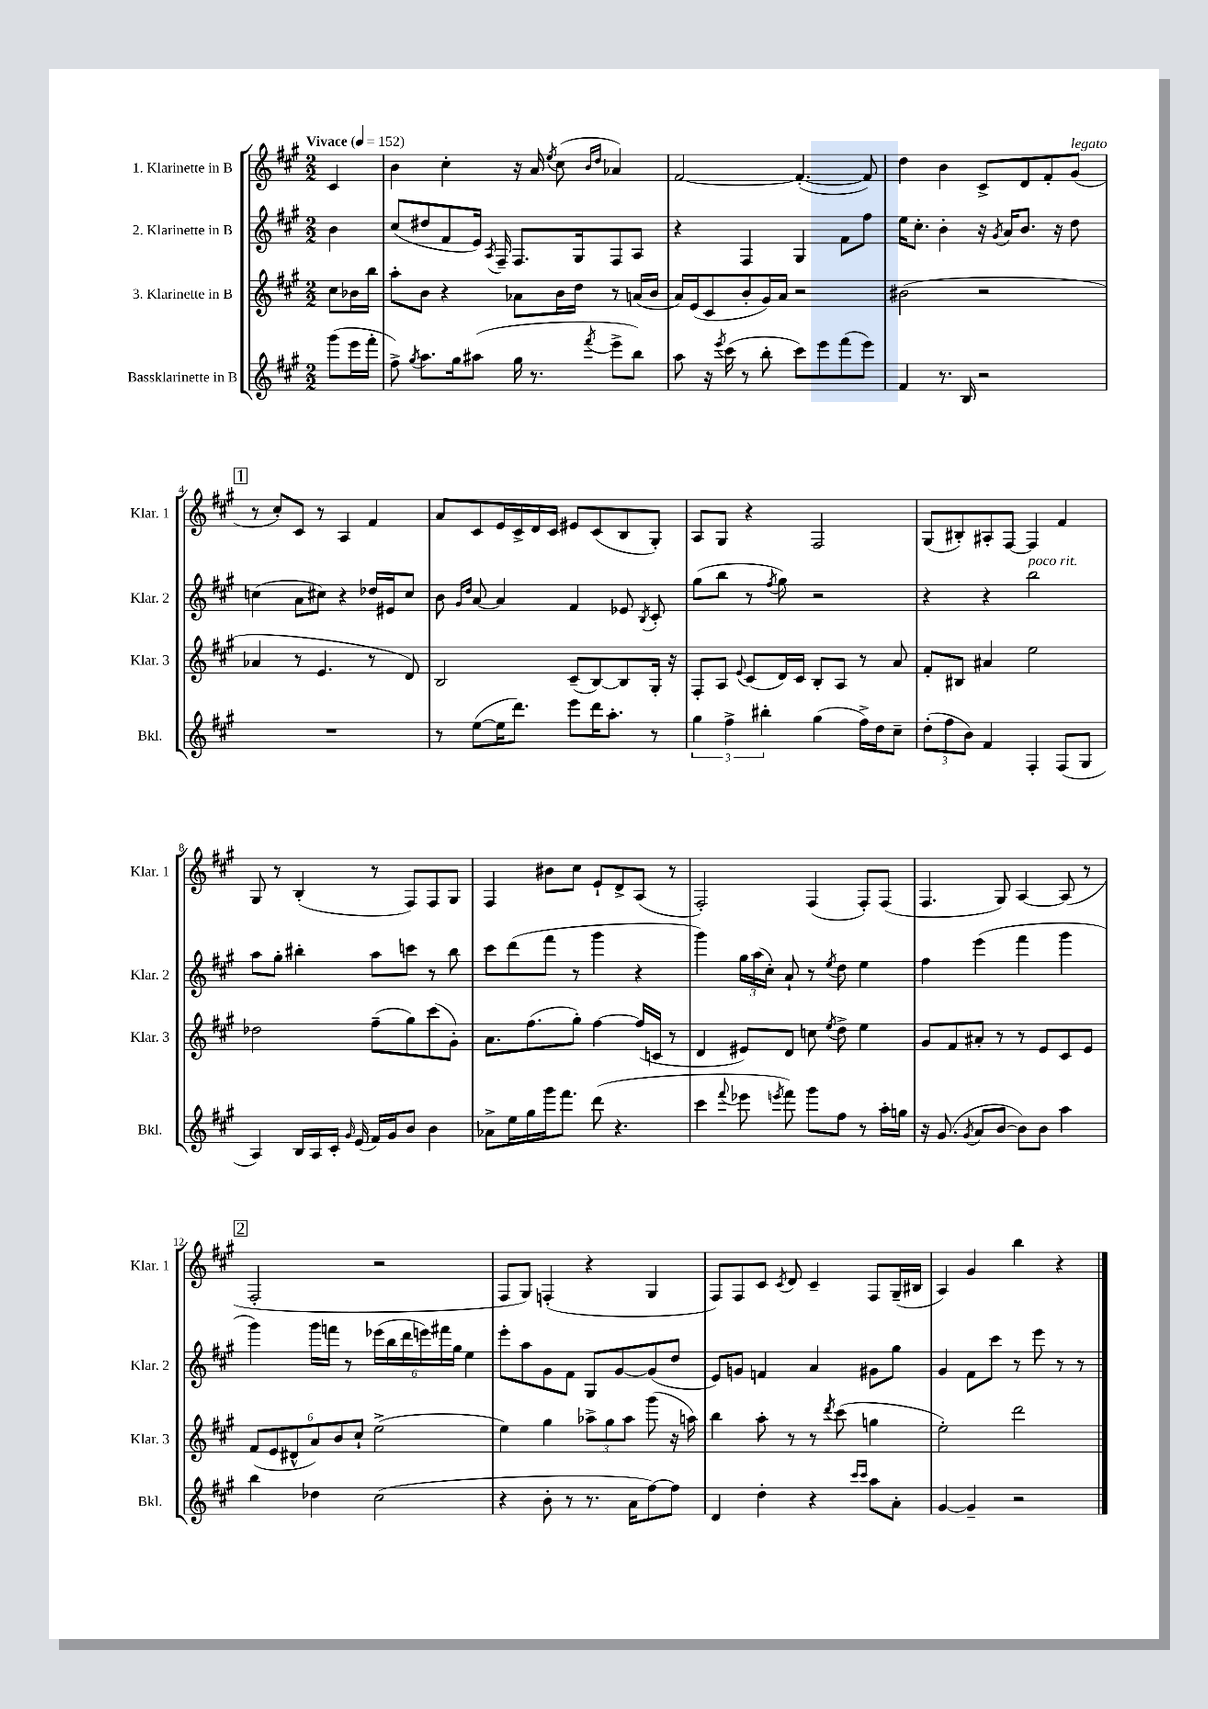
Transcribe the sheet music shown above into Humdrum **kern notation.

**kern	**kern	**kern	**kern
*part4	*part3	*part2	*part1
*staff4	*staff3	*staff2	*staff1
*I"Bassklarinette in B	*I"3. Klarinette in B	*I"2. Klarinette in B	*I"1. Klarinette in B
*I'Bkl.	*I'Klar. 3	*I'Klar. 2	*I'Klar. 1
*clefG2	*clefG2	*clefG2	*clefG2
*k[f#c#g#]	*k[f#c#g#]	*k[f#c#g#]	*k[f#c#g#]
*M2/2	*M2/2	*M2/2	*M2/2
*MM152	*MM152	*MM152	*MM152
=	=	=	=
!	!	!	!LO:TX:a:B:t=Vivace
(8ggg#\L	8cc#\L	4b\	4c#/
16eee\L	16b-X\L	.	.
16fff#'\JJ	16bb\JJ	.	.
=1	=1	=1	=1
8ff#^\)	8aa'\L	(8cc#/L	4b\
8qgg#/	.	.	.
8.aa\L	8b\J	8dd#X/	.
.	4r	8f#/	4cc#'\
16gg#\k	.	.	.
(8aa#X\J	.	16e/Jk)	.
.	.	8qA/	.
.	.	16F#~/	.
16gg#\	8a-X\L	8.F#/L	16r
8.r	.	.	16a/
.	.	.	8qee/
.	16b\L	.	(8cc#\
.	16dd\JJ	16G#/k	.
.	.	.	16qqb/LL
8qfff#/	.	.	16qqdd/JJ
8eee^\L	8r	8F#/	4a-X/)
8bb\J)	(16an/LL	8A/J	.
.	16b/JJ	.	.
=2	=2	=2	=2
8aa\	16a/LL)	4r	[2f#/
.	(16e/J	.	.
16r	8c#/	.	.
8qeee/	.	.	.
(16ccc#\	.	.	.
8r	8b'/	4F#/	.
8bb'\	16g#/L)	.	.
.	16a/JJ	.	.
8ccc#\L)	2r	4G#/	(4.f#'/_
8eee\	.	.	.
(8fff#\	.	8f#\L	.
8eee\J)	.	8ff#\J	8f#/])
=3	=3	=3	=3
4f#/	(2b#X\	16ee\KL	4dd\
.	.	8.cc#'\J	.
8.r	.	4b'\	4b\
16B/	.	.	.
2r	2r	16r	8c#^/L
.	.	8qg#/	.
.	.	16a/KL	.
.	.	8.b/J	8d/
.	.	.	8f#'/
.	.	16r	.
!	!	!	!LO:TX:a:i:t=legato
.	.	8dd\	(8g#/J
!!LO:LB:g=z
!!LO:REH:place=s1:t=1
=4	=4	=4	=4
1r	4a-X/	(4ccn\	8r
.	.	.	8cc#'/L)
.	8r	8a\L	8c#/J
.	4.e/	8cc#X\J)	8r
.	.	4r	4A/
.	8r	16dd-X/LL	4f#/
.	.	16e#X/J	.
.	8d/)	8cc#/J	.
=5	=5	=5	=5
8r	2B/	8b\	8a/L
.	.	16qqg#/LL	.
.	.	16qqdd/JJ	.
([8ee\L	.	[8a/	8c#/
16ee\K]	.	4a/]	16e/L
8.ddd\J)	.	.	16c#^/
.	.	.	16d/
.	.	.	16c#/JJ
8eee\L	(8c#~/L	4f#/	8e#X/L
16ddd\K	[8B/)	.	(8c#/
8.aa'\J	.	.	.
.	8B/]	8e-X/	8B/
.	.	8qB/	.
8r	16G#'/Jk	8c#'/	8G#'/J)
.	16r	.	.
=6	=6	=6	=6
6gg#\	8F#'/L	(8gg#\L	8A/L
.	8A/J	8bb\J	8G#/J
6ff#^\	.	.	.
.	8qqe/	.	.
.	(8c#/L	8r	4r
6bb#X'\	.	.	.
.	.	8qff#/	.
.	16d/L)	8gg#\)	.
.	16c#/JJ	.	.
(4gg#\	8B'/L	2r	2F#/
.	8A/J	.	.
16ff#^\LL)	8r	.	.
16dd\J	.	.	.
8cc#~\J	8a/	.	.
=7	=7	=7	=7
(12dd'\L	8f#'/L	4r	(8G#/L
12ff#\	.	.	.
.	8B#X/J	.	8B#X'/)
12b\J)	.	.	.
4f#/	4a#X/	4r	8A#X'/
.	.	.	[8F#/J
!	!	!LO:TX:a:i:t=poco rit.	!
4F#'/	2ee\	2bb\	4F#/]
(8F#/L	.	.	4f#/
8G#/J	.	.	.
!!LO:LB:g=z
=8	=8	=8	=8
4A/)	2dd-X\	8aa\L	8G#/
.	.	8gg#'\J	8r
16B/LL	.	4bb#X'\	(4B'/
16A/	.	.	.
16c#'/JJ	.	.	.
16qqg#/	.	.	.
(16e/	.	.	.
16f#/LL)	(8ff#~\L	8aa\L	8r
16g#/J	.	.	.
8b/J	8gg#\)	8cccn\J	8F#/L)
4b\	(8ccc#\	8r	8F#/
.	8g#'\J)	8bb#\	8G#/J
=9	=9	=9	=9
8a-X^\L	8.a\L	8ccc#\L	4F#/
16ee\L	.	(8ddd\	.
16gg#\	(8.ff#\	.	.
16ggg#\J	.	8fff#\J	8b#X\L
8.fff#\J	.	.	.
.	8gg#'\J)	8r	8cc#\J
(8ddd\	[4ff#\	4ggg#\	8e`/L
4.r	.	.	8d^/
.	(16ff#/LL]	4r	(8A/J
.	16cn/JJ	.	.
.	8r	.	8r
=10	=10	=10	=10
4ccc#\	4d/	4ggg#\)	2F#'/)
8qqfff#/	.	.	.
8eee-X\	8e#X/L)	24gg#\LL	.
.	.	(24aa\	.
.	.	24cc#'\JJ)	.
8qeeen/	.	.	.
8fff#\)	8d/J	8a`/	.
8ggg#\L	8ccn\	8r	(4F#/
.	8qee/	8qee/	.
8ff#\J	8dd^\	8dd\	.
8r	4ee\	4ee\	8F#'/L)
16aa'\LL	.	.	(8F#/J
16ggn\JJ	.	.	.
=11	=11	=11	=11
16r	8g#/L	4ff#\	4.F#/
(8.g#/	.	.	.
.	8f#/	.	.
8qg#/	.	.	.
8a/L	8a#X'/J	(4eee\	.
[8b/J	8r	.	8G#/)
8b\L])	8r	4fff#\	[4A/
8b\J	8e/L	.	.
4aa\	8c#/	4ggg#\	(8A/]
.	8e/J	.	8r
!!LO:LB:g=z
!!LO:REH:place=s1:t=2
=12	=12	=12	=12
4bb\	(12f#/L	4ggg#\)	2F#'/
.	12e/	.	.
.	12d#X^^/	.	.
4dd-X\	12a/)	16ggg#\LL	.
.	.	16fffn\JJ	.
.	12b/	.	.
.	.	8r	.
.	12cc#`/J	.	.
(2cc#\	(2ee^\	(24eee-X\LL	2r
.	.	24bb\	.
.	.	24ddd\	.
.	.	24eeen\)	.
.	.	24fff#X\	.
.	.	24gg#\JJ	.
.	.	4ee\	.
=13	=13	=13	=13
4r	4ee\)	8eee'\L	8F#/L
.	.	8aa\	8G#/J)
8b'\	4gg#\	8g#\	(4Fn'/
8r	.	8f#\J	.
8.r	12aa-X^\L	8G#/L	4r
.	12gg#\	.	.
.	.	[8g#/	.
.	12aa-\J	.	.
16a\KL	.	.	.
[8ff#\)	(8ggg#\	(8g#/]	4G#/
8ff#\J]	16r	8dd/J	.
.	16aan\)	.	.
=14	=14	=14	=14
4d/	4bb\	8e/L)	8F#/L)
.	.	8gn/J	8F#/
4dd'\	8aa'\	4fn/	8c#/J
.	.	.	8qc#/
.	8r	.	8d/
4r	8r	4a/	4c#~/
.	8qddd/	.	.
.	(8ccc#\	.	.
16qqccc#/LL	.	.	.
16qqccc#/JJ	.	.	.
8aa\L	4ggn\	8g#X\L	8F#/L
8a'\J	.	8gg#\J	(16G#~/L
.	.	.	16B#X/JJ
=15	=15	=15	=15
[4g#/	2ee'\)	4g#/	4A/)
4g#~/]	.	8f#\L	4g#/
.	.	8ccc#\J	.
2r	2ddd\	8r	4bb\
.	.	8eee\	.
.	.	8r	4r
.	.	8r	.
==	==	==	==
*-	*-	*-	*-
